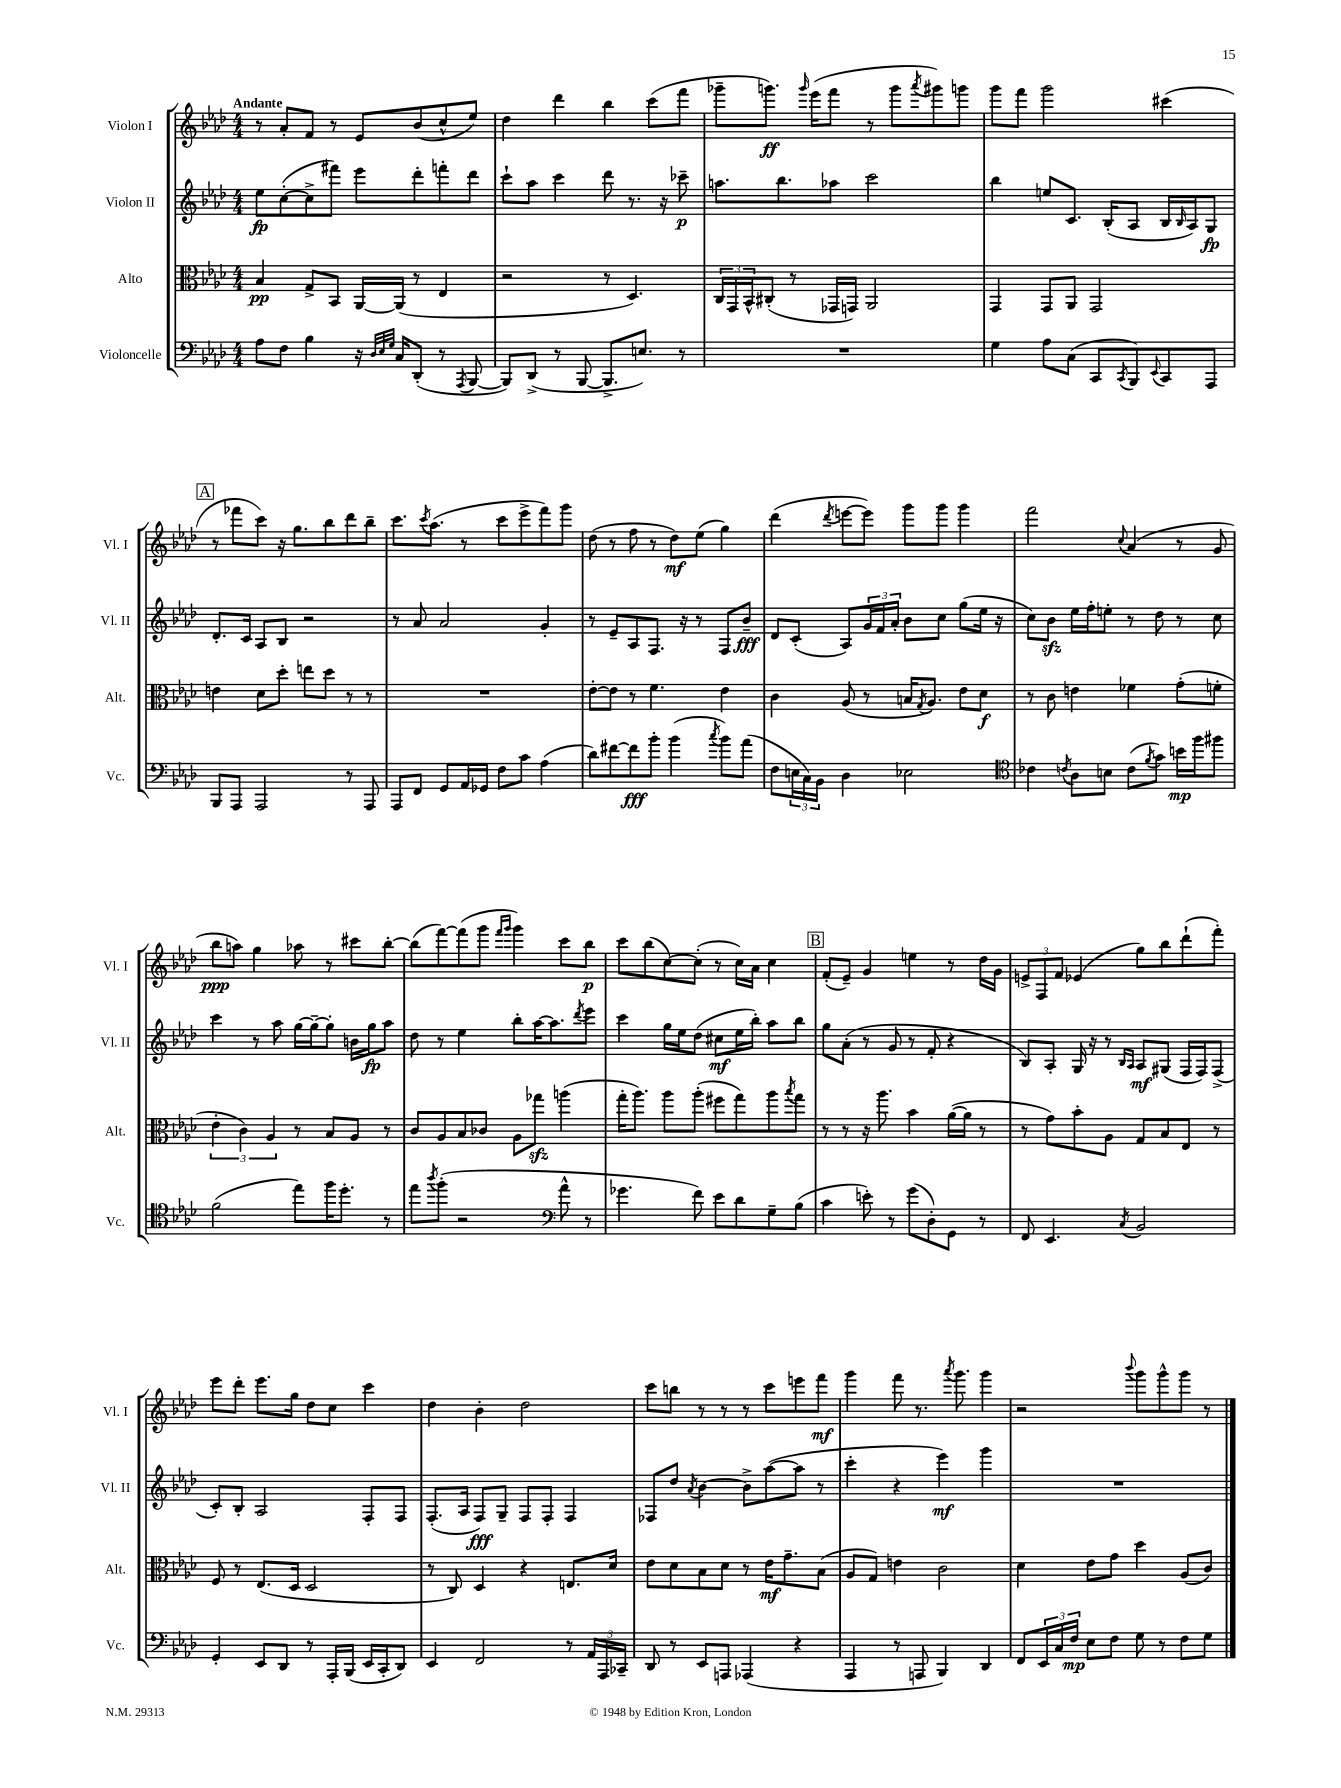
<<
\new StaffGroup <<
\new Staff = "s0" \with { instrumentName = "Violon I" shortInstrumentName = "Vl. I" } {
    \clef treble \key aes \major \numericTimeSignature \time 4/4 \tempo "Andante"
    r8 aes'8-. f'8 r8 ees'8 bes'8( c''8-^ ees''8) |
    des''4 des'''4 bes''4 c'''8( f'''8 |
    ges'''8-- g'''8.\ff) \grace { g'''16 } ees'''16( f'''8 r8 g'''8 \acciaccatura { aes'''8 } gis'''8) g'''8 |
    g'''8 f'''8 g'''2 cis'''4( |
    \mark \markup { \box "A" } r8 fes'''8 c'''8) r16 g''8. bes''8 des'''8 bes''8-- |
    c'''8. \acciaccatura { c'''8 } aes''8.( r8 c'''8 ees'''8-> f'''8) g'''8 |
    des''8( r8 f''8 r8 des''8\mf) ees''8( g''4) |
    des'''4( \acciaccatura { des'''8 } e'''8~ e'''8) g'''8 g'''8 g'''4 |
    f'''2 \appoggiatura { c''8 } aes'4( r8 g'8 |
    bes''8\ppp a''8) g''4 aes''8 r8 cis'''8 bes''8~-. |
    bes''8( f'''8~) f'''8( g'''8 \grace { f'''16 g'''16 } g'''4) c'''8 bes''8\p |
    c'''8 bes''8( c''8~) c''8-.( r8 c''16) aes'16 c''4 |
    \mark \markup { \box "B" } f'8-.( ees'8--) g'4 e''4 r8 des''16 g'16 |
    \tuplet 3/2 { e'8-> f8 f'8 } ees'4( g''8) bes''8 des'''8-!( f'''8-.) |
    ees'''8 des'''8-. ees'''8. g''16 des''8 c''8 c'''4 |
    des''4 bes'4-. des''2 |
    c'''8 b''8 r8 r8 r8 c'''8 e'''8 f'''8\mf |
    g'''4 f'''8 r8. \acciaccatura { aes'''8 } g'''8. g'''4 |
    r2 \appoggiatura { bes'''8 } g'''8 g'''8-^ g'''8 r8 \bar "|." |
}
\new Staff = "s1" \with { instrumentName = "Violon II" shortInstrumentName = "Vl. II" } {
    \clef treble \key aes \major \numericTimeSignature \time 4/4
    ees''8\fp c''8~-.( c''8-> fis'''8) ees'''8 des'''8-. f'''8-. des'''8 |
    c'''8-! aes''8 c'''4 des'''8 r8. r16 ces'''8--\p |
    a''8. bes''8. aes''8 c'''2 |
    bes''4 e''8 c'8. bes16-.( aes8 bes16 \grace { bes16 } aes16) g8\fp |
    \mark \markup { \box "A" } des'8.-. c'16 aes8 bes8 r2 |
    r8 aes'8 aes'2 g'4-. |
    r8 ees'8-- aes8 f8. r16 r8 f8 bes'8--\fff |
    des'8 c'8-.( aes8) \tuplet 3/2 { g'16 f'16 aes'16-. } bes'8 c''8 g''8( ees''16 r16 |
    c''8) bes'8\sfz ees''16 f''16-. e''8-. r8 des''8 r8 c''8 |
    c'''4 r8 aes''8 g''16~ g''16~-- g''8-. b'16 g''16\fp aes''8 |
    des''8 r8 ees''4 bes''8-. aes''16~ aes''8. \acciaccatura { des'''8 } ees'''8 |
    c'''4 g''16 ees''16 des''8( cis''8\mf ees''16 bes''16-.) aes''8 bes''8 |
    \mark \markup { \box "B" } g''8 aes'8-.( r8 g'8 r8 f'8-. r4 |
    bes8) aes8-. g16 r16 r8 \grace { bes16 aes16 } aes8\mf gis8( f16 f16) f8->( |
    c'8-.) bes8-. aes2 f8-. f8 |
    f8.-.( aes16 f8\fff) g8-- f8 f8-. f4 |
    fes8 des''8 \acciaccatura { aes'8 } bes'4~ bes'8-> aes''8~( aes''8 r8 |
    c'''4-. r4 ees'''4\mf) g'''4 |
    R1 \bar "|." |
}
\new Staff = "s2" \with { instrumentName = "Alto" shortInstrumentName = "Alt." } {
    \clef alto \key aes \major \numericTimeSignature \time 4/4
    bes4\pp g8-> bes,8 aes,16~ aes,16( r8 ees4 |
    r2 r8 des4.) |
    \tuplet 3/2 { c16 g,16 bes,16-^ } cis8-.( r8 ges,16 g,16) aes,2 |
    g,4 g,8 aes,8 g,2 |
    \mark \markup { \box "A" } e'4 des'8 des''8-. e''8 des''8 r8 r8 |
    R1 |
    ees'8~-. ees'8 r8 f'4. ees'4 |
    c'4 aes8( r8 b16 \acciaccatura { g8 } aes8.) ees'8 des'8\f |
    r8 c'8 e'4 fes'4 g'8-.( f'8-. |
    \tuplet 3/2 { ees'4-. c'4) aes4 } r8 bes8 aes8 r8 |
    c'8 aes8 bes8 ces'8 aes8 ges''8\sfz a''4( |
    g''16-. aes''8.) aes''8 aes''8-.( fis''8 g''8) aes''8 \acciaccatura { bes''8 } g''8 |
    \mark \markup { \box "B" } r8 r8 r16 aes''8. bes'4 aes'16~( aes'16 r8 |
    r8 g'8) bes'8-. aes8 g8 bes8 ees8 r8 |
    f8 r8 ees8.( des16 des2 |
    r8 c8) des4 r4 e8. des'16 |
    ees'8 des'8 bes8 des'8 r8 ees'16\mf g'8.-- bes8( |
    aes8 g8) e'4 c'2 |
    des'4 ees'8 g'8 des''4 aes8( c'8) \bar "|." |
}
\new Staff = "s3" \with { instrumentName = "Violoncelle" shortInstrumentName = "Vc." } {
    \clef bass \key aes \major \numericTimeSignature \time 4/4
    aes8 f8 bes4 r16 \grace { des32 ees32 g32 } c16 des,8-.( r8 \acciaccatura { aes,,8 } bes,,8~ |
    bes,,8) des,8->( r8 bes,,8~ bes,,8.-> e8.) r8 |
    R1 |
    g4 aes8 c8( c,8 \acciaccatura { c,8 } bes,,8) \appoggiatura { ees,8 } c,8 aes,,8 |
    \mark \markup { \box "A" } bes,,8 aes,,8 aes,,2 r8 aes,,8 |
    aes,,8 f,8 g,8 aes,16 ges,16 f8 c'8 aes4( |
    des'8) fis'8~ fis'8\fff bes'8-. bes'4( \acciaccatura { c''8 } bes'8) aes'8( |
    f8 \tuplet 3/2 { e16 c16) bes,16 } des4 ees2 |
    \clef tenor ces'4 \acciaccatura { c'8 } aes8 b8 c'8( \acciaccatura { f'8 } g'8) b'16\mp f''16 fis''8 |
    f'2( ees''8) f''16 des''8.-. r8 |
    ees''8 \acciaccatura { aes''8 } f''8-.( r2 \clef bass aes'8-^ r8 |
    ges'4. f'8) ees'8 des'8 g8-- bes8( |
    \mark \markup { \box "B" } c'4 e'8-.) r8 g'8( des8-.) g,8 r8 |
    f,8 ees,4. \acciaccatura { c8 } bes,2 |
    g,4-. ees,8 des,8 r8 aes,,16-. bes,,16( ees,16 c,16-. des,8) |
    ees,4 f,2 r8 \tuplet 3/2 { aes,16 aes,,16 ces,16-- } |
    des,8 r8 ees,8 a,,8 aes,,4( r4 |
    aes,,4 r8 a,,8 bes,,4) des,4 |
    f,8 \tuplet 3/2 { ees,16 c16 f16\mp } ees8 f8 g8 r8 f8 g8 \bar "|." |
}
>>
>>
\layout { \context { \Score \remove "Bar_number_engraver" } }
